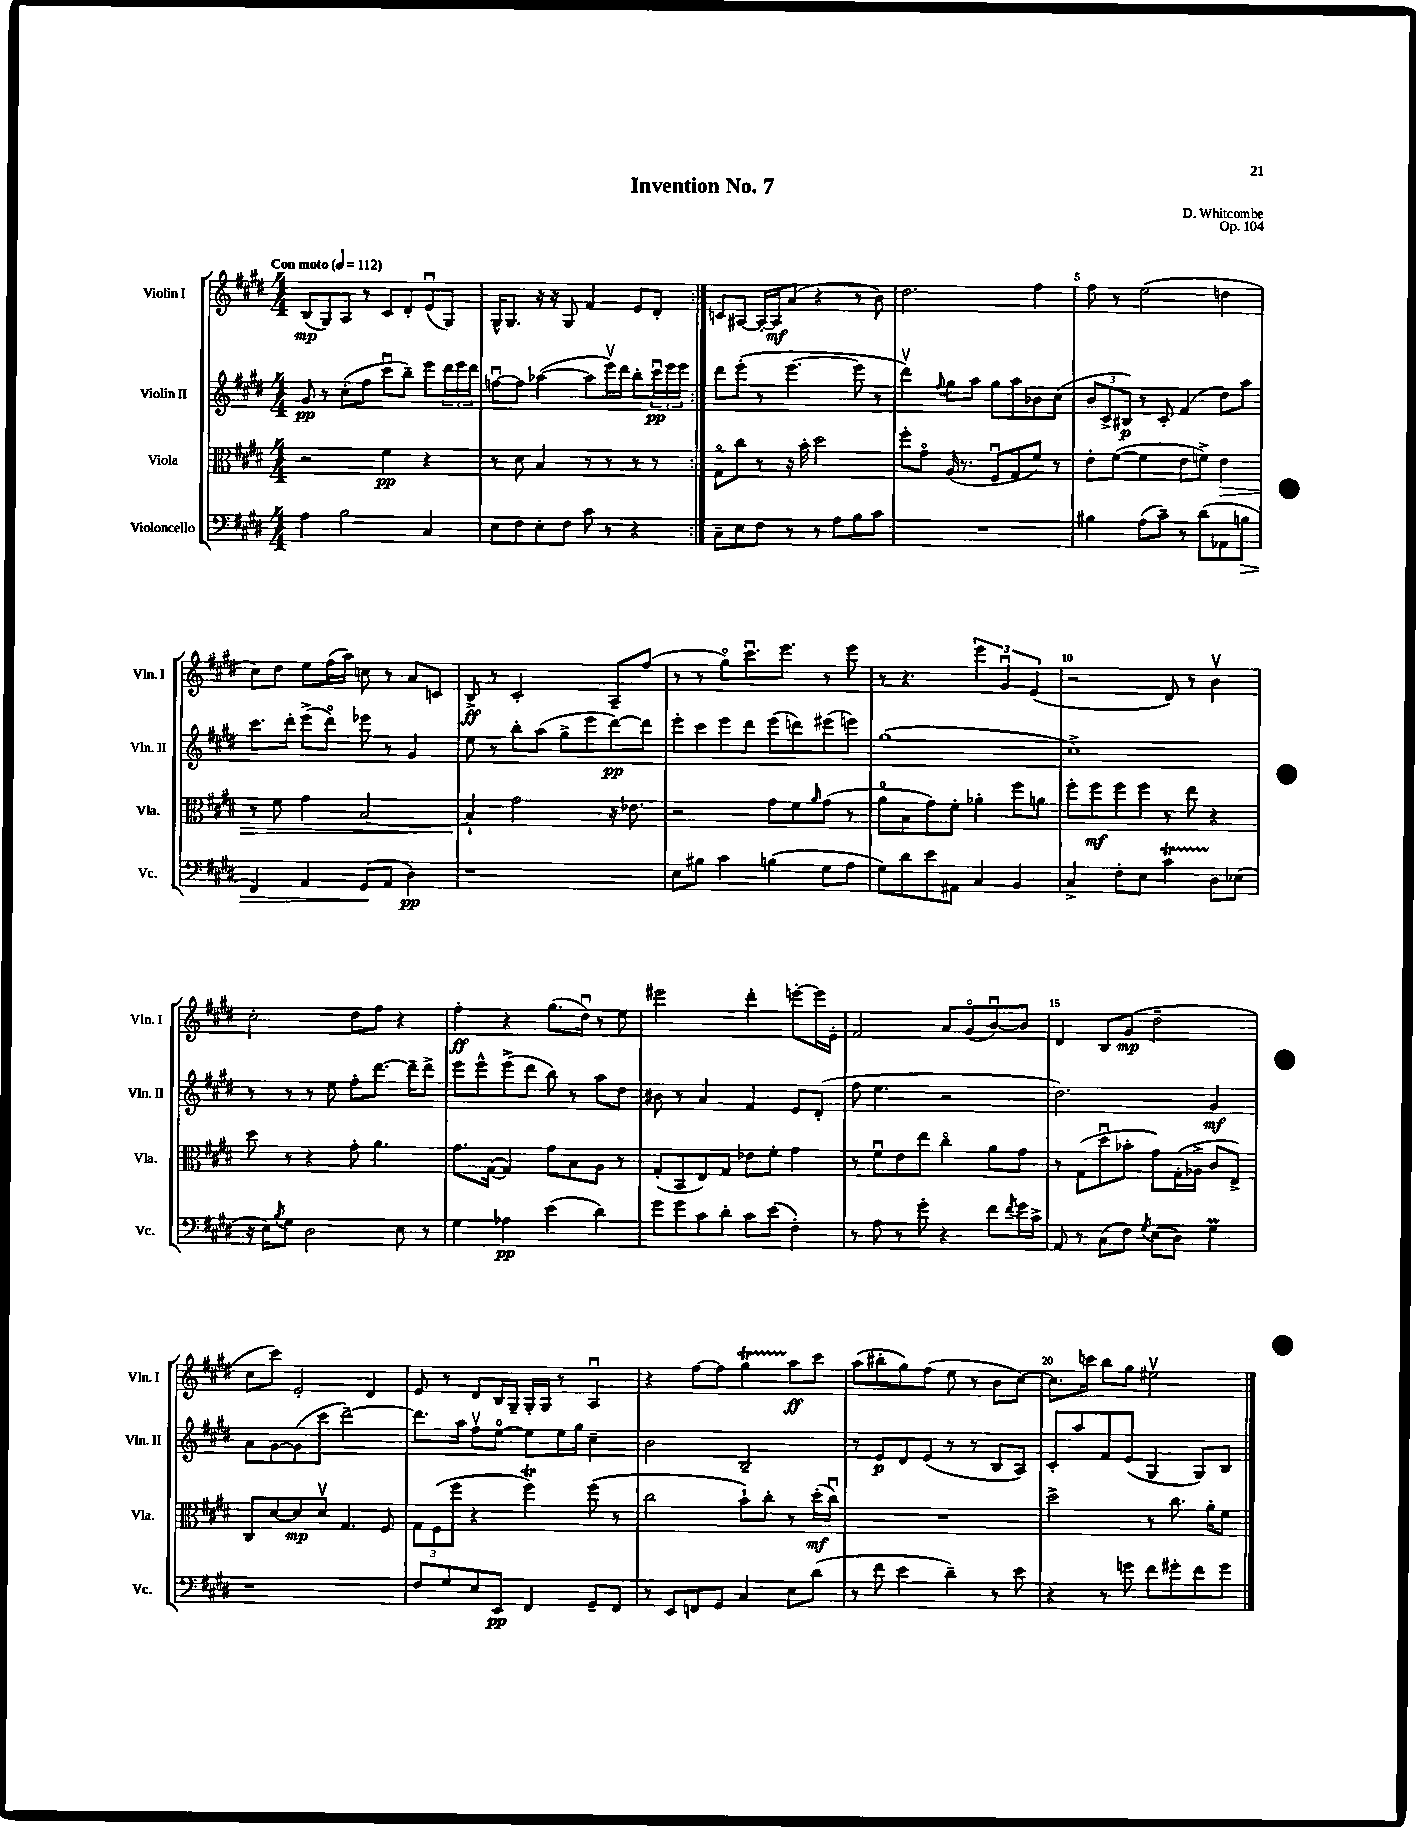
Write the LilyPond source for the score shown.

\header { title = "Invention No. 7" composer = "D. Whitcombe" opus = "Op. 104" }
<<
\new StaffGroup <<
\new Staff = "s0" \with { instrumentName = "Violin I" shortInstrumentName = "Vln. I" } {
    \clef treble \key e \major \numericTimeSignature \time 4/4 \tempo "Con moto" 4 = 112
    \repeat volta 2 { b8\mp( gis8) a8 r8 cis'8 dis'8-. e'8\downbow( gis8) |
    gis16-^ gis8. r16 r16 gis8 fis'4 e'8 dis'8-. | }
    c'8 ais8~ ais16~-. ais16\mf a'8( r4 r8 b'8) |
    dis''2. fis''4 |
    fis''8 r8 e''2( d''4 |
    cis''8) dis''8 e''8 fis''16( a''16) c''8 r8 a'8 c'8 |
    b8->\ff r8 cis'2-. a8-- fis''8( |
    r8 r8 gis''8\flageolet) cis'''8.\downbow e'''8. r8 e'''8 |
    r8 r4. \tuplet 3/2 { e'''4 gis'4\downbow e'4( } |
    r2 dis'8) r8 b'4\upbow |
    cis''2-. dis''8 fis''8 r4 |
    fis''4-.\ff r4 gis''8.( dis''16\downbow) r8 e''8 |
    eis'''2 dis'''4-. e'''8~-. e'''16 e'16-. |
    fis'2 a'8 gis'8\flageolet( b'8~\downbow) b'8 |
    dis'4 b8 gis'8\mp( dis''2-- |
    cis''8 cis'''8) e'2-. dis'4 |
    e'8 r8 dis'8 b16 gis16-- gis16-. gis16 r8 a4\downbow |
    r4 fis''8~ fis''8 gis''4\startTrillSpan a''8\stopTrillSpan\ff cis'''8 |
    a''8( bis''8-. gis''8) fis''8( e''8 r8 b'8 cis''8~) |
    cis''8. c'''16 b''8 gis''8 eis''2\upbow \bar "|." |
}
\new Staff = "s1" \with { instrumentName = "Violin II" shortInstrumentName = "Vln. II" } {
    \clef treble \key e \major \numericTimeSignature \time 4/4
    \repeat volta 2 { gis'8\pp r8 cis''8-.( fis''8 cis'''8\downbow b''8--) e'''8 \tuplet 3/2 { dis'''16 e'''16 dis'''16 } |
    f''8~\downbow f''8 aes''4~( aes''8 e'''16\upbow) dis'''16 b''8-. \tuplet 3/2 { cis'''16\downbow\pp e'''16 e'''16 } | }
    dis'''8 e'''8-.( r8 e'''4.~ e'''8 r8 |
    dis'''4\upbow) \appoggiatura { fis''8 } gis''8 a''8 gis''8 a''8 bes'8 cis''8( |
    \tuplet 3/2 { b'8 cis'8-> bis8\p) } r8 cis'8-. fis'4( dis''8) a''8 |
    cis'''8. dis'''16-. e'''8->( dis'''8\flageolet) ees'''8 r8 gis'4 |
    e''8 r8 b''8-. a''8( gis''8-> e'''8 dis'''8~\pp) dis'''8 |
    e'''8-. cis'''8 e'''8 dis'''8 e'''8( d'''8) eis'''8( e'''8) |
    gis''1( |
    cis''1->) |
    r8 r8 r8 e''8 fis''8-. dis'''8.~ dis'''16-- dis'''8-> |
    e'''8 e'''8-^ e'''8->( dis'''8 b''8) r8 a''8 dis''8 |
    bis'8 r8 a'4 fis'4 e'8 dis'8-.( |
    fis''8 e''4. r2 |
    dis''2.) gis'4\mf |
    a'8 gis'8~ gis'8( cis'''8 dis'''2~--) |
    dis'''8. a''16 fis''8\upbow e''8-0~ e''8 e''16 gis''16 cis''4-- |
    b'2 b2-- |
    r8 e'8\p dis'8 e'8( r8 r8 b8 a8) |
    cis'8-. a''8 fis'8 e'8( gis4 gis8) b8 \bar "|." |
}
\new Staff = "s2" \with { instrumentName = "Viola" shortInstrumentName = "Vla." } {
    \clef alto \key e \major \numericTimeSignature \time 4/4
    \repeat volta 2 { r2 fis'4\pp r4 |
    r8 dis'8 b4 r8 r8 r8 r8 | }
    gis8\flageolet cis''8 r8 r16 b'16-. dis''2 |
    fis''8-. gis'8\flageolet a16( r8. fis8\downbow gis8 fis'8) r8 |
    e'8-. fis'8~( fis'4 e'8 f'8->) e'4\> |
    r8 fis'8 gis'4 b2~ |
    b4-!\! gis'2 r16 ees'8. |
    r2 gis'8 fis'8 \grace { a'16 } gis'8( r8 |
    a'8-0 b8 gis'8) fis'8-. aes'4-. fis''8 a'8 |
    fis''8-. fis''8\mf fis''8 fis''8 r8 e''8 r4 |
    dis''8 r8 r4 gis'8-. a'4. |
    gis'8. gis16~( gis4) gis'8 b8 a8 r8 |
    gis8-.( b,8 e8) gis8 ees'8 fis'8-. gis'4 |
    r8 fis'8\downbow e'8 e''8 cis''4\flageolet a'8 gis'8 |
    r8 gis8( dis''8\downbow bes'8-. gis'8) gis16-.( aes16-> cis'8 e8->) |
    cis8 dis'8~ dis'8\mp dis'8\upbow gis4. fis8 |
    \tuplet 3/2 { gis8 fis8( fis''8 } r4 fis''4\trill) fis''8( r8 |
    cis''2 b'8-!) cis''8-. r8 dis''16-.\mf( cis''16\downbow) |
    R1 |
    dis''2-> r8 cis''8. a'16-. fis'8 \bar "|." |
}
\new Staff = "s3" \with { instrumentName = "Violoncello" shortInstrumentName = "Vc." } {
    \clef bass \key e \major \numericTimeSignature \time 4/4
    \repeat volta 2 { a4 b2 cis4 |
    e8 fis8 e8-. fis8 cis'8 r8 r4 | }
    cis8-- e8 fis8 r8 r8 a8 b8 cis'8 |
    R1 |
    bis4 a8( cis'8--) r8 dis'8( aes,8 b8\> |
    fis,4) a,4 gis,8\!( a,8 dis4\pp) |
    r1 |
    e8 bis8 cis'4 b4( gis8 a8 |
    gis8) dis'8 e'8 ais,8 cis4 b,4 |
    cis4-> fis8-. e8 cis'4\startTrillSpan dis8\stopTrillSpan ees8( |
    r16 e16) \acciaccatura { b8 } gis8 dis2 e8 r8 |
    gis4 aes4\pp e'4( dis'4) |
    gis'8 gis'8 cis'8 dis'8-. cis'8 e'8( fis4-.) |
    r8 a8 r8 gis'8-. r4 fis'8 \acciaccatura { fis'8 } gis'16 cis'16-> |
    a,8 r8 cis8( fis8) \acciaccatura { gis8 } e8( dis8) gis4\prall |
    r1 |
    fis8 gis8 e8 e,8\pp fis,4 gis,8-- fis,8 |
    r8 e,8 f,8 gis,8 cis4 e8 dis'8( |
    r8 fis'8 e'4 dis'4--) r8 e'8 |
    r4 r8 g'8 fis'8 gis'8-. fis'8 gis'8 \bar "|." |
}
>>
>>
\layout { \context { \Score \override BarNumber.break-visibility = ##(#f #t #t) barNumberVisibility = #(every-nth-bar-number-visible 5) } }
